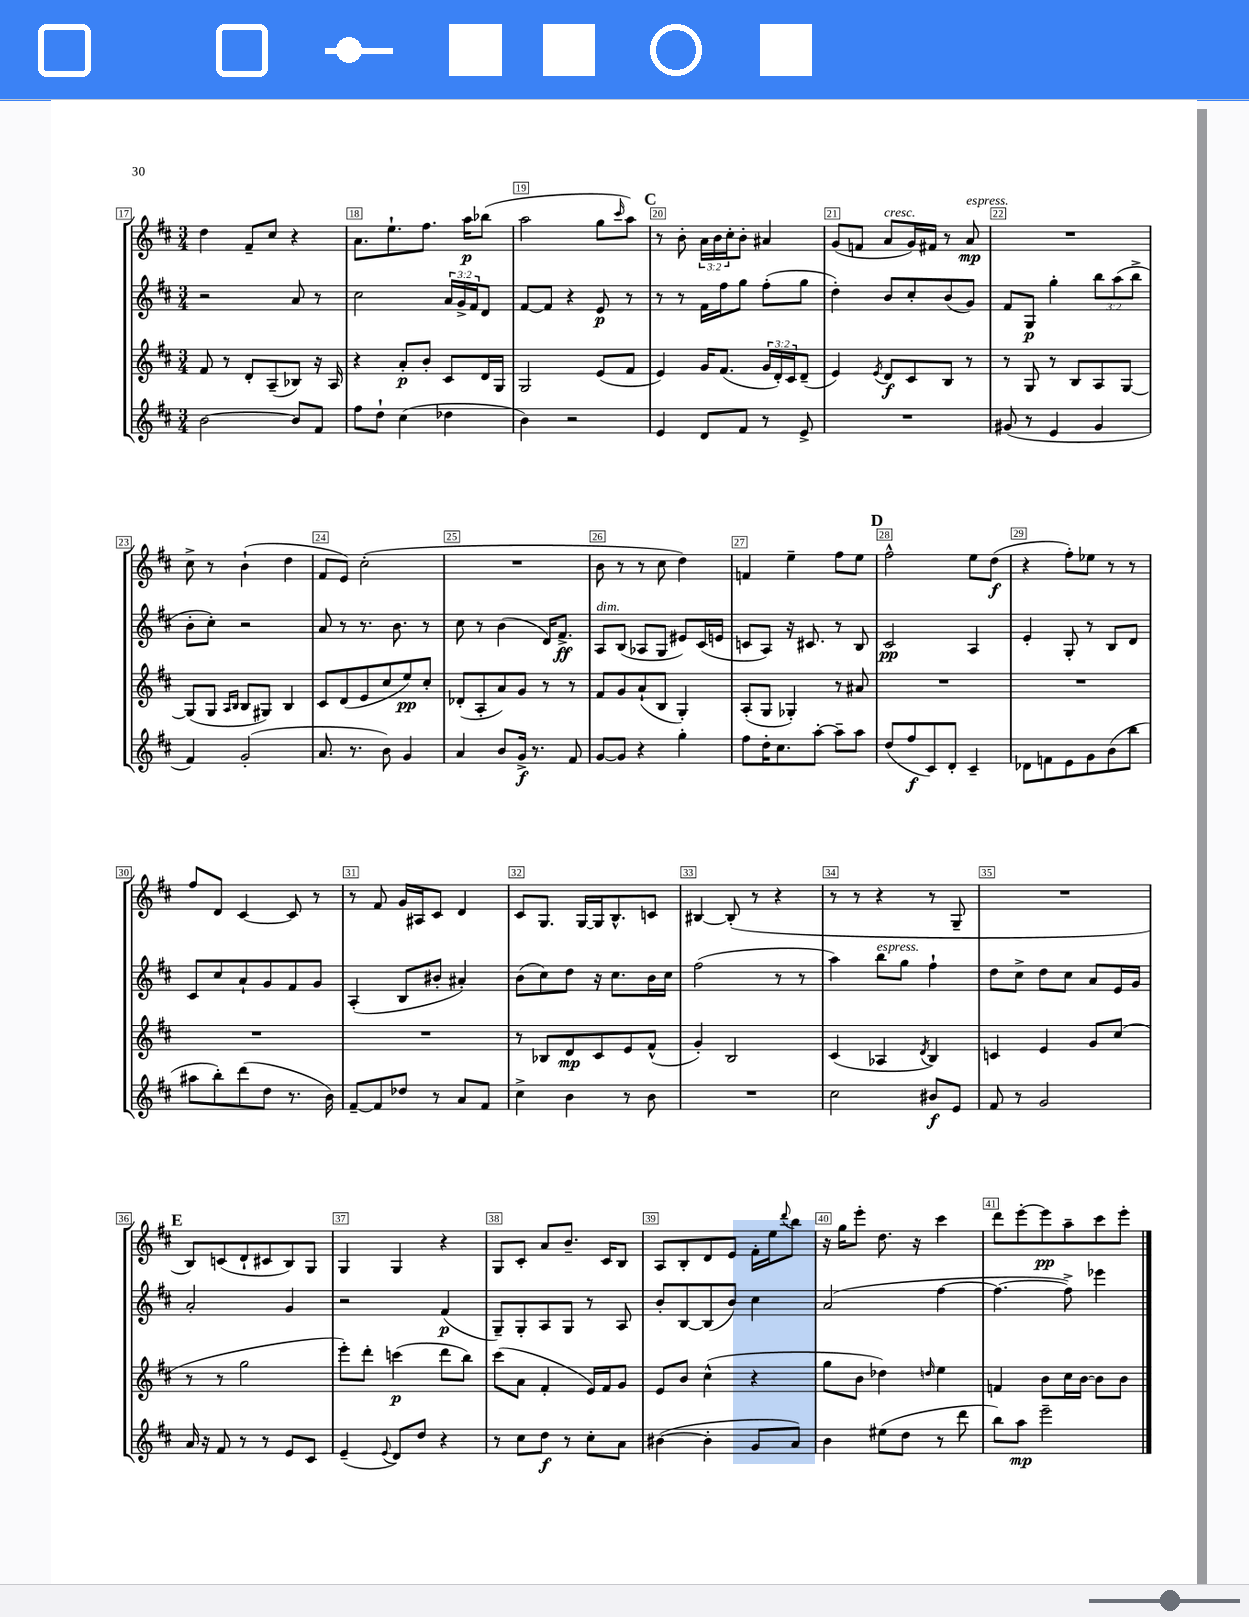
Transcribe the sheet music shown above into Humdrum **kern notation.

**kern	**dynam	**kern	**dynam	**kern	**dynam	**kern	**dynam
*part4	*part4	*part3	*part3	*part2	*part2	*part1	*part1
*staff4	*staff4	*staff3	*staff3	*staff2	*staff2	*staff1	*staff1
*clefG2	*	*clefG2	*	*clefG2	*	*clefG2	*
*k[f#c#]	*	*k[f#c#]	*	*k[f#c#]	*	*k[f#c#]	*
*M3/4	*	*M3/4	*	*M3/4	*	*M3/4	*
=17	=17	=17	=17	=17	=17	=17	=17
[2b\	.	8f#/	.	2r	.	4dd\	.
.	.	8r	.	.	.	.	.
.	.	8d'/L	.	.	.	8f#~/L	.
.	.	(8A~/	.	.	.	8cc#/J	.
8b/L]	.	8B-X/J)	.	8a/	.	4r	.
8f#/J	.	16r	.	8r	.	.	.
.	.	16A/	.	.	.	.	.
=18	=18	=18	=18	=18	=18	=18	=18
8ff#\L	.	4r	.	2cc#\	.	8.a\L	.
8dd`\J	.	.	.	.	.	.	.
.	.	.	.	.	.	8.ee`\	.
(4cc#\	.	8a'/L	p	.	.	.	.
.	.	8b'/J	.	.	.	8.ff#\J	.
4dd-X\	.	8c#/L	.	24a/LL	.	.	.
.	.	.	.	24g^/	.	.	.
.	.	.	.	.	.	16aa\KL	p
.	.	.	.	24f#/J	.	.	.
.	.	16d/L	.	8d/J	.	(8bb-X\J	.
.	.	16G/JJ	.	.	.	.	.
=19	=19	=19	=19	=19	=19	=19	=19
4b\)	.	2G/	.	[8f#/L	.	2aa\	.
.	.	.	.	8f#/J]	.	.	.
2r	.	.	.	4r	.	.	.
.	.	(8e/L	.	8e/	p	8gg\L	.
.	.	.	.	.	.	16qqccc#/	.
.	.	8f#/J	.	8r	.	8aa\J)	.
!!LO:REH:place=s1:t=C
=20	=20	=20	=20	=20	=20	=20	=20
4e/	.	4e/)	.	8r	.	8r	.
.	.	.	.	8r	.	8b'\	.
8d/L	.	16g/KL	.	16f#\LL	.	24a\LL	.
.	.	.	.	.	.	24b\	.
.	.	(8.f#/J	.	16ff#\J	.	.	.
.	.	.	.	.	.	24cc#'\J	.
8f#/J	.	.	.	8gg\J	.	8b'\J	.
8r	.	24g/LL	.	(8ff#'\L	.	4a#X/	.
.	.	24d'/)	.	.	.	.	.
.	.	24c#/J	.	.	.	.	.
8e^/	.	(8d~/J	.	8gg\J	.	.	.
=21	=21	=21	=21	=21	=21	=21	=21
2.r	.	4e/)	.	4dd'\)	.	(8g/L	.
.	.	.	.	.	.	8fn/J	.
.	.	8qe/	.	.	.	.	.
!	!	!	!	!	!	!LO:TX:a:i:t=cresc.	!
.	.	8d/L	f	8b/L	.	8a/L	.
.	.	8c#/	.	8cc#'/	.	16g/L)	.
.	.	.	.	.	.	16f#X/JJ	.
.	.	8B/J	.	(8b/	.	8r	.
!	!	!	!	!	!	!LO:TX:a:i:t=espress.	!
.	.	8r	.	8g/J)	.	8a/	mp
=22	=22	=22	=22	=22	=22	=22	=22
(8g#X/	.	8r	.	8f#/L	.	2.r	.
8r	.	8G/	.	8G/J	p	.	.
4e/	.	8r	.	4gg'\	.	.	.
.	.	8B/L	.	.	.	.	.
4g#/	.	8A/	.	12bb\L	.	.	.
.	.	.	.	(12aa\	.	.	.
.	.	[8G/J	.	.	.	.	.
.	.	.	.	12bb^\J	.	.	.
!!LO:LB:g=z
=23	=23	=23	=23	=23	=23	=23	=23
4f#/)	.	(8G/L]	.	8b'\L	.	8cc#^\	.
.	.	8G/J	.	8cc#'\J)	.	8r	.
.	.	16qqA/LL	.	.	.	.	.
.	.	16qqB/JJ	.	.	.	.	.
(2g'/	.	8B/L	.	2r	.	(4b`\	.
.	.	8G#X/J)	.	.	.	.	.
.	.	4B/	.	.	.	4dd\	.
=24	=24	=24	=24	=24	=24	=24	=24
8.a/	.	8c#/L	.	8a/	.	8f#/L	.
.	.	(8d/	.	8r	.	8e/J)	.
8.r	.	.	.	.	.	.	.
.	.	8e/	.	8.r	.	(2cc#'\	.
8b\)	.	8cc#/	.	.	.	.	.
.	.	.	.	8.b\	.	.	.
4g/	.	8ee/)	pp	.	.	.	.
.	.	8cc#'/J	.	8r	.	.	.
=25	=25	=25	=25	=25	=25	=25	=25
4a/	.	(8d-X'/L	.	8cc#\	.	2.r	.
.	.	8A'/	.	8r	.	.	.
8b/L	.	8a/)	.	(4b\	.	.	.
16g^/Jk	f	8g/J	.	.	.	.	.
8.r	.	.	.	.	.	.	.
.	.	8r	.	16d/KL)	.	.	.
.	.	.	.	8.f#^/J	ff	.	.
8f#/	.	8r	.	.	.	.	.
=26	=26	=26	=26	=26	=26	=26	=26
!	!	!	!	!LO:TX:a:i:t=dim.	!	!	!
[8g/L	.	8f#/L	.	8A/L	.	8b\	.
8g/J]	.	8g/	.	(8B/J	.	8r	.
4r	.	(8a`/	.	8A-X/L	.	8r	.
.	.	8B/J	.	8G/J	.	8cc#\	.
4gg'\	.	4G'/)	.	8e#X/L)	.	4dd\)	.
.	.	.	.	(16c#/L	.	.	.
.	.	.	.	16en/JJ	.	.	.
=27	=27	=27	=27	=27	=27	=27	=27
8ff#\L	.	(8A'/L	.	8cn/L	.	4fn/	.
16dd'\K	.	8G/J	.	8A/J)	.	.	.
8.cc#\	.	.	.	.	.	.	.
.	.	4G-X'/)	.	16r	.	4ee~\	.
.	.	.	.	8.c#X/	.	.	.
[8aa'\J	.	.	.	.	.	.	.
8aa~\L]	.	8r	.	8r	.	8ff#\L	.
8aa\J	.	8a#X/	.	8B/	.	8ee\J	.
!!LO:REH:place=s1:t=D
=28	=28	=28	=28	=28	=28	=28	=28
(8dd/L	.	2.r	.	2c#/	pp	2ff#^^\	.
8ff#/	f	.	.	.	.	.	.
8c#/)	.	.	.	.	.	.	.
8d'/J	.	.	.	.	.	.	.
4c#~/	.	.	.	4A/	.	8ee\L	.
.	.	.	.	.	.	(8dd\J	f
=29	=29	=29	=29	=29	=29	=29	=29
8d-X\L	.	2.r	.	4e'/	.	4r	.
8fn\	.	.	.	.	.	.	.
8e\	.	.	.	8G'/	.	8ff#'\L)	.
8g\	.	.	.	8r	.	8ee-X\J	.
(8b\	.	.	.	8B/L	.	8r	.
8bb\J	.	.	.	8d/J	.	8r	.
!!LO:LB:g=z
=30	=30	=30	=30	=30	=30	=30	=30
8aa#X\L	.	2.r	.	8c#/L	.	8ff#/L	.
8bb'\)	.	.	.	8cc#/	.	8d/J	.
(8ddd\	.	.	.	8a`/	.	[4c#/	.
8dd\J	.	.	.	8g/	.	.	.
8.r	.	.	.	8f#/	.	8c#/]	.
.	.	.	.	8g/J	.	8r	.
16b\)	.	.	.	.	.	.	.
=31	=31	=31	=31	=31	=31	=31	=31
[8f#~/L	.	2.r	.	(4A'/	.	8r	.
8f#/]	.	.	.	.	.	8f#/	.
8dd-X/J	.	.	.	8B/L	.	16g/LL	.
.	.	.	.	.	.	16A#X/J	.
8r	.	.	.	8b#X'/J	.	8c#/J	.
8a/L	.	.	.	4a#X'/)	.	4d/	.
8f#/J	.	.	.	.	.	.	.
=32	=32	=32	=32	=32	=32	=32	=32
4cc#^\	.	8r	.	(8b\L	.	8c#/L	.
.	.	8B-X/L	.	8cc#\)	.	8.G/J	.
4b\	.	8d/	mp	8dd\J	.	.	.
.	.	.	.	.	.	[16G/LL	.
.	.	8c#/	.	16r	.	16G/J]	.
.	.	.	.	8.cc#\L	.	8.B^^/	.
8r	.	8e/	.	.	.	.	.
8b\	.	(8f#^^/J	.	16b\L	.	8cn/J	.
.	.	.	.	16cc#\JJ	.	.	.
=33	=33	=33	=33	=33	=33	=33	=33
2.r	.	4g'/)	.	(2ff#\	.	[4B#X/	.
.	.	2B/	.	.	.	(8B#'/]	.
.	.	.	.	.	.	8r	.
.	.	.	.	8r	.	4r	.
.	.	.	.	8r	.	.	.
=34	=34	=34	=34	=34	=34	=34	=34
2cc#\	.	(4c#/	.	4aa\)	.	8r	.
.	.	.	.	.	.	8r	.
!	!	!	!	!LO:TX:a:i:t=espress.	!	!	!
.	.	4A-X/	.	8bb\L	.	4r	.
.	.	.	.	8gg\J	.	.	.
.	.	8qd/	.	.	.	.	.
8b#X/L	f	4B/)	.	4ff#`\	.	8r	.
8e/J	.	.	.	.	.	8G~/	.
=35	=35	=35	=35	=35	=35	=35	=35
8f#/	.	4cn/	.	8dd\L	.	2.r	.
8r	.	.	.	8cc#^\J	.	.	.
2g/	.	4e/	.	8dd\L	.	.	.
.	.	.	.	8cc#\J	.	.	.
.	.	8g/L	.	8a/L	.	.	.
.	.	(8cc#/J	.	16e/L	.	.	.
.	.	.	.	16g/JJ	.	.	.
!!LO:LB:g=z
!!LO:REH:place=s1:t=E
=36	=36	=36	=36	=36	=36	=36	=36
16a/	.	8r	.	2a'/	.	8B/L)	.
16r	.	.	.	.	.	.	.
8f#/	.	8r	.	.	.	(8cn/	.
8r	.	2gg\	.	.	.	8d`/	.
8r	.	.	.	.	.	8c#X/	.
8e/L	.	.	.	4g/	.	8B/)	.
8c#/J	.	.	.	.	.	8G/J	.
=37	=37	=37	=37	=37	=37	=37	=37
(4e~/	.	8eee'\L)	.	2r	.	4G/	.
.	.	8ddd'\J	.	.	.	.	.
8qqe/	.	.	.	.	.	.	.
8d/L)	.	(4cccn\	p	.	.	4G/	.
8dd/J	.	.	.	.	.	.	.
4r	.	8ddd\L	.	(4f#/	p	4r	.
.	.	8bb\J)	.	.	.	.	.
=38	=38	=38	=38	=38	=38	=38	=38
8r	.	(8ccc#\L	.	8G~/L)	.	8G/L	.
8cc#\L	.	8a\J	.	8G'/	.	8c#'/J	.
8dd\J	f	4f#'/	.	8A/	.	8a/L	.
8r	.	.	.	8G/J	.	8.b~/J	.
8cc#'\L	.	16e/LL)	.	8r	.	.	.
.	.	16f#/J	.	.	.	16c#/KL	.
8a\J	.	8g/J	.	8A/	.	8B/J	.
=39	=39	=39	=39	=39	=39	=39	=39
([4b#X\	.	8e/L	.	8b'/L	.	8A/L	.
.	.	8b/J	.	[8B/	.	8B'/	.
4b#'\]	.	(4cc#^^\	.	(8B/]	.	8d/	.
.	.	.	.	8b/J)	.	8e/J	.
8g/L	.	4r	.	4cc#\	.	16f#'\LL	.
.	.	.	.	.	.	16ee\J	.
.	.	.	.	.	.	8qqddd/	.
8a/J)	.	.	.	.	.	8bb\J	.
=40	=40	=40	=40	=40	=40	=40	=40
4b\	.	8gg\L	.	(2a/	.	16r	.
.	.	.	.	.	.	16gg\KL	.
.	.	8b\J	.	.	.	8eee'\J	.
(8ee#X\L	.	4dd-X\)	.	.	.	8.dd\	.
8dd\J	.	.	.	.	.	.	.
.	.	.	.	.	.	16r	.
.	.	16qqddn/	.	.	.	.	.
8r	.	4ee\	.	[4ff#\	.	4ccc#\	.
8ddd\	.	.	.	.	.	.	.
=41	=41	=41	=41	=41	=41	=41	=41
8bb\L)	.	4fn/	.	4.ff#\_	.	8ddd\L	.
8aa\J	mp	.	.	.	.	[8eee'\	.
2eee~\	.	8b\L	.	.	.	8eee\]	pp
.	.	16cc#\L	.	8ff#^\])	.	8aa~\	.
.	.	[16b\JJ	.	.	.	.	.
.	.	8b\L]	.	4eee-X\	.	8ccc#\	.
.	.	8b\J	.	.	.	8eee'\J	.
==	==	==	==	==	==	==	==
*-	*-	*-	*-	*-	*-	*-	*-
